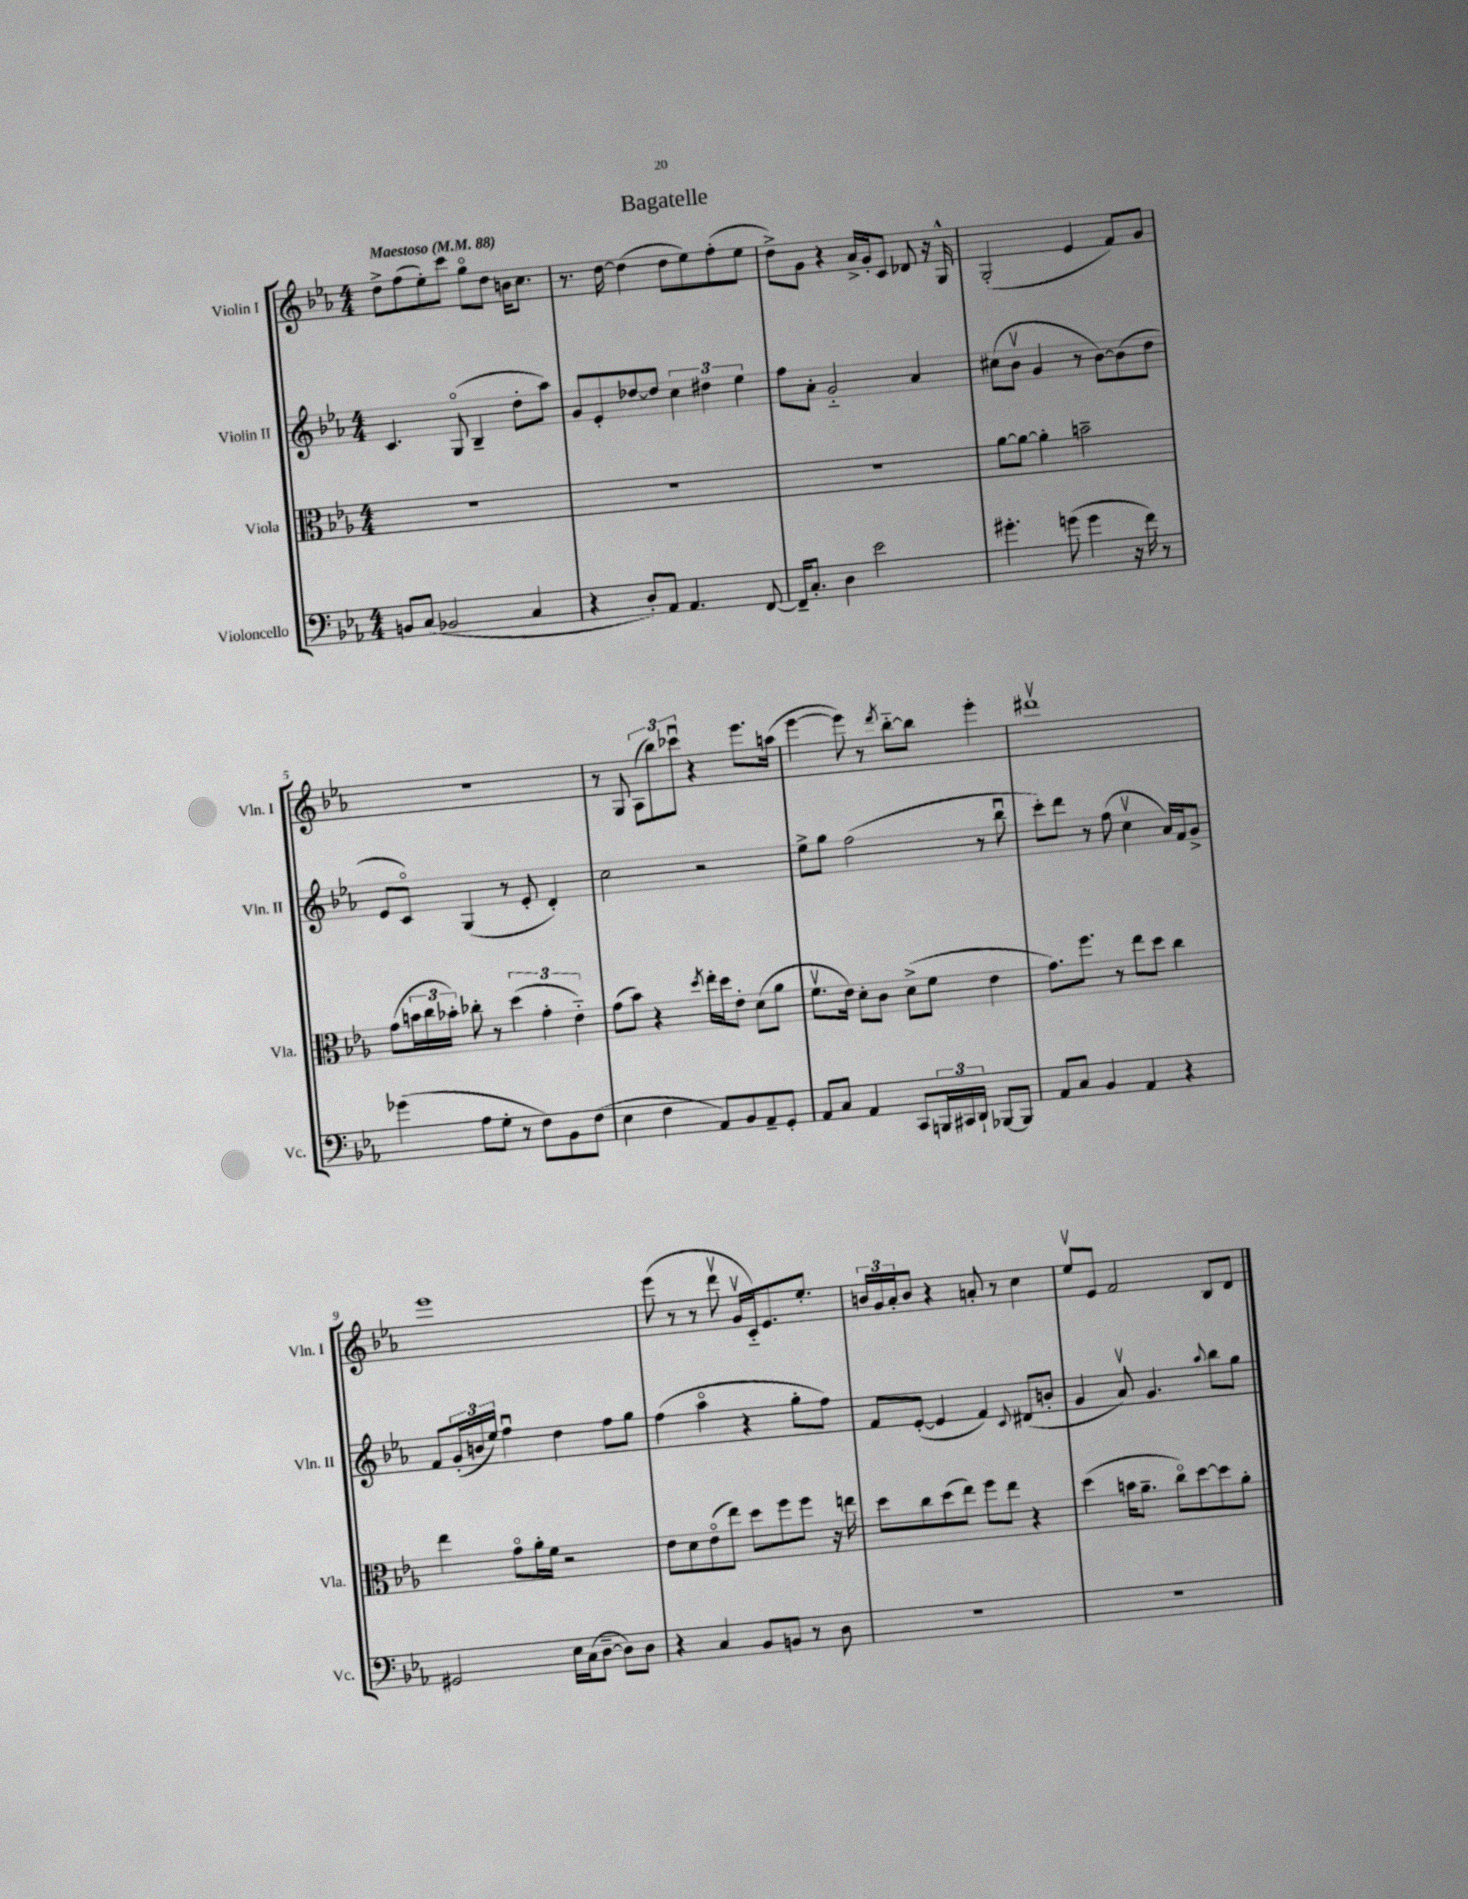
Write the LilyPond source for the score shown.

\header { title = "Bagatelle" }
<<
\new StaffGroup <<
\new Staff = "s0" \with { instrumentName = "Violin I" shortInstrumentName = "Vln. I" } {
    \clef treble \key ees \major \numericTimeSignature \time 4/4 \tempo "Maestoso" 4 = 88
    d''8-> f''8( ees''8-.) c'''8 g''8\flageolet d''8 b'16 c''8. |
    r8. d''16~ d''4( d''8 ees''8) f''8-.( ees''8 |
    d''8->) g'8 r4 aes'16-> g'16-. c'8 des'8 r16 g16-^ |
    g2-.( ees'4 f'8) g'8 |
    R1 |
    r8 g8 \tuplet 3/2 { aes8( bes''8) ces'''8\downbow } r4 ees'''8. a''16( |
    ees'''4~ ees'''8) r8 \acciaccatura { d'''8 } bes''8~-_ bes''8 ees'''4-. |
    dis'''1\upbow |
    ees'''1 |
    ees'''8( r8 r8 d'''8\upbow g'16\upbow c'16-_) ees'8. ees''8.-. |
    \tuplet 3/2 { b'16 g'16 aes'16-. } b'8 r4 a'8-. r8 c''4 |
    ees''8\upbow ees'8 f'2 bes8 d'8 \bar "|." |
}
\new Staff = "s1" \with { instrumentName = "Violin II" shortInstrumentName = "Vln. II" } {
    \clef treble \key ees \major \numericTimeSignature \time 4/4
    c'4. g8\flageolet( bes4-- d''8-. aes''8) |
    g'8 ees'8-. des''8~ des''8 \tuplet 3/2 { c''4 dis''4 ees''4 } |
    f''8 aes'8-. g'2-_ aes'4 |
    cis''8( bes'8\upbow g'4 r8 bes'8~) bes'8( d''8 |
    ees'8 c'8\flageolet) g4( r8 ees'8-. d'4-.) |
    c''2 r2 |
    ees''8-> g''8 f''2( r8 bes''8\downbow |
    c'''8-.) d'''8 r8 f''8( c''4\upbow aes'16) f'16 g'8-> |
    f'8 \tuplet 3/2 { g'16-.( b'16 ees''16) } f''4\downbow d''4 f''8 g''8 |
    f''4( aes''4\flageolet r4 g''8-. f''8) |
    f'8 ees'8~-.( ees'4 f'4) \appoggiatura { c'8 } dis'8( b'8-. |
    g'4 aes'8\upbow) g'4. \appoggiatura { aes''8 } bes''8 g''8 \bar "|." |
}
\new Staff = "s2" \with { instrumentName = "Viola" shortInstrumentName = "Vla." } {
    \clef alto \key ees \major \numericTimeSignature \time 4/4
    R1 |
    R1 |
    R1 |
    aes'8~ aes'8~ aes'4-. b'2-- |
    g'8( \tuplet 3/2 { b'16 c''16 bes'16-.) } ces''8-. r8 \tuplet 3/2 { d''4( g'4-. ees'4-_) } |
    g'8( bes'8) r4 \acciaccatura { d''8 } ees''16-. d''16 ees'8-. d'8( aes'8 |
    f'8.\upbow ees'16) d'8-. c'8 d'8->( f'8 ees'4 |
    g'8.) f''8. r8 ees''8 d''8 c''4 |
    ees''4 g'8\flageolet aes'16-. f'16 r2 |
    ees'8 d'8 ees'8\flageolet( ees''8) d''8 f''8 f''8 r16 e''16 |
    d''8 c''8 d''8( ees''8) f''8 ees''8 r4 |
    d''4( b'16 aes'8.-- c''8\flageolet) d''8~ d''8 aes'8-. \bar "|." |
}
\new Staff = "s3" \with { instrumentName = "Violoncello" shortInstrumentName = "Vc." } {
    \clef bass \key ees \major \numericTimeSignature \time 4/4
    b,8 c8( bes,2 c4 |
    r4 d8-.) aes,8 aes,4. f,8~ |
    f,16-- c8.-. d4 ees'2 |
    gis'4.-. g'8( g'4 r16 f'16) r8 |
    ges'4( aes8 g8-. r8 f8) bes,8 f8( |
    ees4 f4 aes,8) bes,8 aes,8-- g,8-. |
    aes,8 c8 aes,4 c,8 \tuplet 3/2 { b,,16 cis,16 d,16-! } bes,,8~ bes,,8 |
    aes,8 c8 bes,4 aes,4 r4 |
    gis,2 ees16 c16( d8~-- d8) d8 |
    r4 c4 bes,8 b,8 r8 d8 |
    R1 |
    R1 \bar "|." |
}
>>
>>
